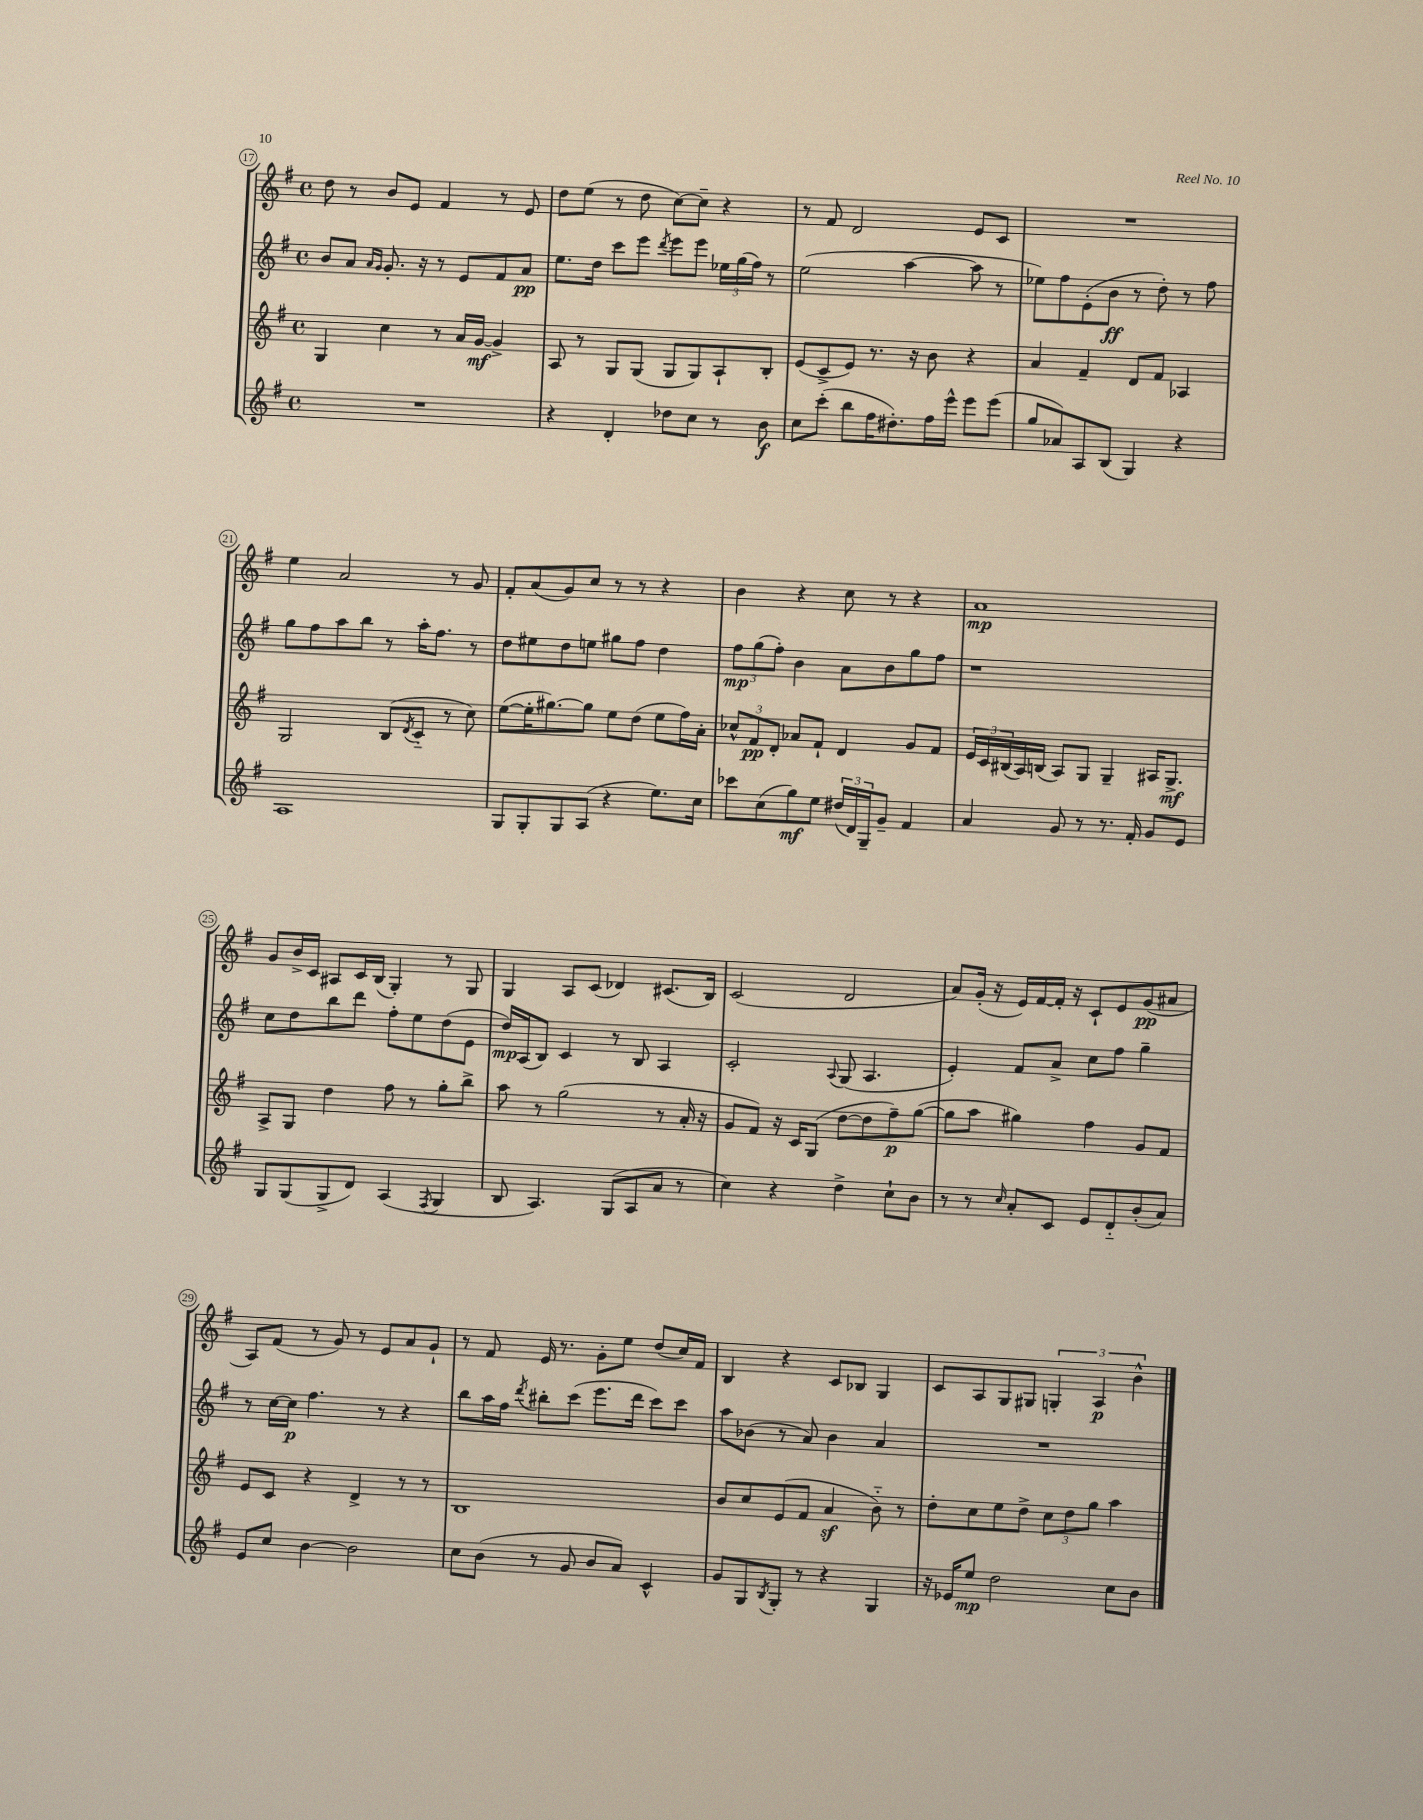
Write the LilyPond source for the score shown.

<<
\new StaffGroup <<
\new Staff = "s0" {
    \clef treble \key g \major \defaultTimeSignature \time 4/4
    d''8 r8 b'8 e'8 fis'4 r8 e'8 |
    d''8 e''8( r8 d''8 c''8~) c''8-- r4 |
    r8 fis'8 d'2 e'8 c'8 |
    R1 |
    e''4 a'2 r8 g'8 |
    fis'8-. a'8( g'8) c''8 r8 r8 r4 |
    b'4 r4 c''8 r8 r4 |
    a'1\mp |
    g'8 b'16-> c'16 ais8 c'16 b16( g4-.) r8 g8 |
    g4 a8 c'8( des'4) cis'8.( b16) |
    c'2( d'2 |
    a'8) g'16-.( r16 e'16) fis'16~ fis'16-. r16 c'8-! e'8 g'8\pp( ais'8 |
    a8) fis'8( r8 g'8) r8 e'8 a'8 g'8-! |
    r8 fis'8 e'16 r8. g'8-. e''8 d''8( c''16) fis'16 |
    b4 r4 c'8 bes8 g4 |
    c'8 a8 g8 gis8 \tuplet 3/2 { g4-. a4\p b'4-^ } \bar "|." |
}
\new Staff = "s1" {
    \clef treble \key g \major \defaultTimeSignature \time 4/4
    b'8 a'8 \grace { a'16 g'16 } g'8.-. r16 r8 e'8 fis'8 a'8\pp |
    e''8. d''16 c'''8 e'''8 \acciaccatura { d'''8 } e'''8 e'''8 \tuplet 3/2 { ees''16 g''16( fis''16) } r8 |
    e''2( a''4~ a''8 r8 |
    ees''8) fis''8 e'8-.( b'8\ff r8 d''8-.) r8 fis''8 |
    g''8 fis''8 a''8 b''8 r8 a''16-. fis''8. r8 |
    d''8 eis''8 d''8 e''8 gis''8 fis''8 d''4 |
    \tuplet 3/2 { fis''8\mp g''8( fis''8-.) } b'4 a'8 b'8 g''8 fis''8 |
    r1 |
    c''8 d''8 b''8 d'''8 fis''8-. e''8 d''8( e'8 |
    d''16\mp) a16( b8) c'4 r8 b8 a4 |
    c'2-. \appoggiatura { a8 } g8( a4. |
    e'4-.) fis'8 a'8-> c''8 fis''8 g''4-- |
    r8 c''16~ c''16\p fis''4. r8 r4 |
    b''8 a''16 fis''16 \acciaccatura { d'''8 } bis''8-. c'''8( e'''8. d'''16 c'''8) c'''8 |
    a''8 bes'8( r8 a'8) bes'4 a'4 |
    R1 \bar "|." |
}
\new Staff = "s2" {
    \clef treble \key g \major \defaultTimeSignature \time 4/4
    g4 c''4 r8 a'16 g'16~\mf g'4-> |
    a8 r8 g8 g8( g8 g8) a8-! b8-. |
    e'8( c'8-> e'8) r8. r16 b'8 r4 |
    a'4 fis'4-- d'8 fis'8 aes4 |
    g2 b8( \acciaccatura { d'8 } c'8-_ r8 c''8) |
    e''8~( e''16-. gis''8.~) gis''8 e''8 d''8( e''8 fis''16) a'16-. |
    \tuplet 3/2 { ces''8-^ fis'8\pp d'8-. } aes'8 fis'8-! d'4 g'8 fis'8 |
    \tuplet 3/2 { e'16 c'16 bis16( } a16) b16( a8) g8 g4-- ais16 g8.->\mf |
    a8-> g8 d''4 fis''8 r8 g''8-. b''8-> |
    a''8 r8 g''2( r8 a'16-. r16 |
    g'8 fis'8) r16 c'16 g8( d''8~ d''8 fis''8--\p) g''8~( |
    g''8 a''8 gis''4) fis''4 g'8 fis'8 |
    e'8 c'8 r4 d'4-> r8 r8 |
    b1 |
    b'8 c''8 e'8( fis'8 a'4\sf b'8-_) r8 |
    d''8-. c''8 e''8 d''8-> \tuplet 3/2 { c''8 d''8 g''8 } a''4 \bar "|." |
}
\new Staff = "s3" {
    \clef treble \key g \major \defaultTimeSignature \time 4/4
    R1 |
    r4 d'4-. des''8 c''8 r8 b'8\f |
    c''8 c'''8-.( b''8 fis''16 dis''8.-.) fis''16 e'''16-^ e'''8 e'''8( |
    g''8 aes'8) a8 b8( g4) r4 |
    a1 |
    g8 g8-. g8 a8( r4 e''8.) c''16 |
    ces'''8 c''8( g''8\mf) e''8 \tuplet 3/2 { dis''16( d'16) g16-- } g'8-- fis'4 |
    a'4 g'8 r8 r8. fis'16-. g'8 e'8 |
    g8 g8( g8-> d'8) a4( \acciaccatura { fis8 } g4 |
    b8 a4.) g8( a8 a'8 r8 |
    c''4) r4 d''4-> c''8-! b'8 |
    r8 r8 \grace { c''16 } a'8-. c'8 e'8 d'8-_ b'8-.( a'8) |
    e'8 c''8 b'4~ b'2 |
    c''8 b'8( r8 g'8 b'8 a'8) c'4-^ |
    g'8 g8 \acciaccatura { b8 } g8-. r8 r4 g4 |
    r16 ees'16 e''8\mp d''2 c''8 b'8 \bar "|." |
}
>>
>>
\layout { \context { \Score currentBarNumber = #17 \override BarNumber.stencil = #(make-stencil-circler 0.1 0.3 ly:text-interface::print) } }
